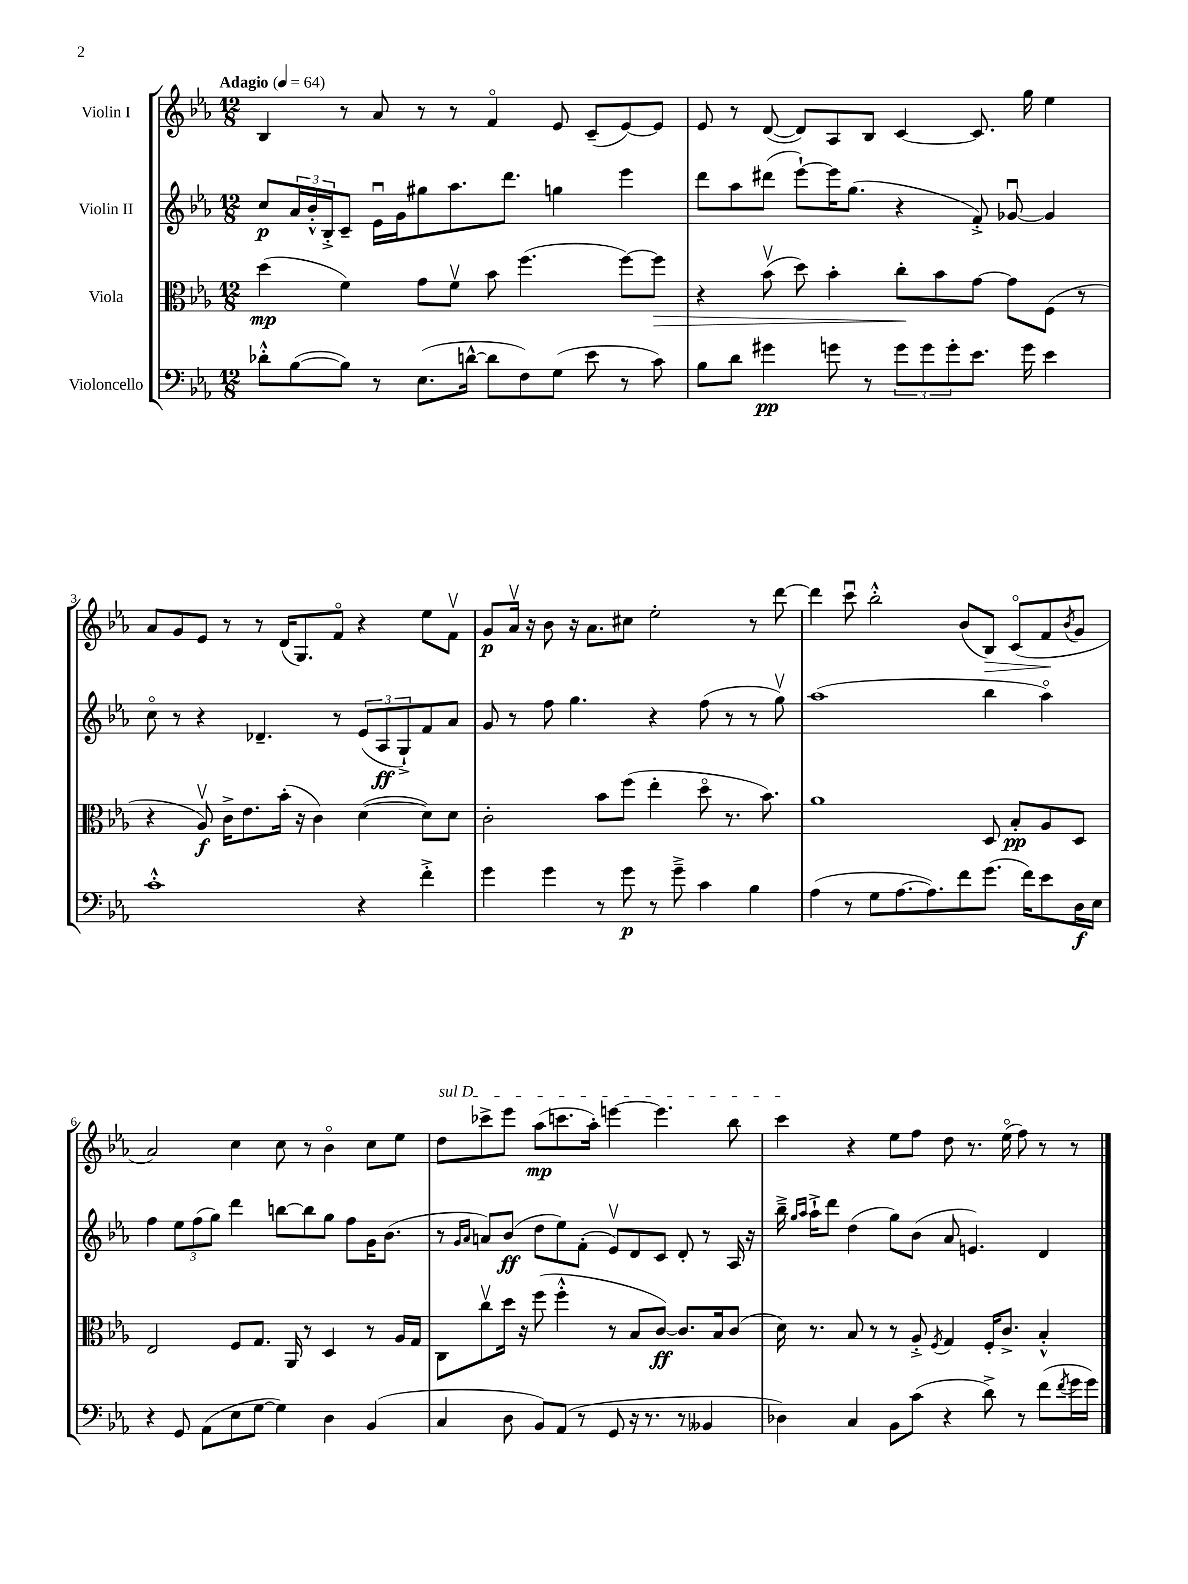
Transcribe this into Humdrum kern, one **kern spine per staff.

**kern	**kern	**kern	**kern
*staff4	*staff3	*staff2	*staff1
*clefF4	*clefC3	*clefG2	*clefG2
*k[b-e-a-]	*k[b-e-a-]	*k[b-e-a-]	*k[b-e-a-]
*M12/8	*M12/8	*M12/8	*M12/8
*MM64	*MM64	*MM64	*MM64
8d-'^^	(4dd	8cc	4B-
([8B-	.	24a-	.
.	.	24b-'^^	.
.	.	24B-'^	.
8B-])	4f)	8c~	8r
8r	.	16e-u	8a-
.	.	16g	.
(8.E-	8g	8gg#	8r
.	8fv	8.aa-	8r
[16d^^	.	.	.
8d]	8b-	.	4fo
.	.	8.ddd	.
8F)	(4.ff	.	.
(8G	.	4gg	8e-
8e-	.	.	(8c~
8r	[8ff)	4eee-	[8e-)
8c)	8ff]	.	8e-]
=	=	=	=
8B-	4r	8ddd	8e-
8d	.	8aa-	8r
4g#	(8b-v	(8ddd#	([8d
.	8dd)	[8eee-`)	8d])
8g	4b-'	16eee-]	8A-
.	.	(8.gg	.
8r	.	.	8B-
12g	8cc'	4r	[4c
12g	.	.	.
.	8b-	.	.
12g'	.	.	.
8.e-	[8g	8f'^)	8.c]
.	8g]	[8g-u	.
16g	.	.	16gg
4e-	(8F	4g-]	4ee-
.	8r	.	.
=	=	=	=
1c'^^	4r	8cco	8a-
.	.	8r	8g
.	8A-v)	4r	8e-
.	16c^	.	8r
.	8.e-	.	.
.	.	4.d-~	8r
.	(16b-'	.	(16d
.	16r	.	8.G)
.	4c)	.	.
.	.	8r	8fo
4r	([4d	(12e-	4r
.	.	12A-	.
.	.	12G`^)	.
4f'^	8d])	8f	8ee-
.	8d	8a-	8fv
=	=	=	=
4g	2c'	8g	8g
.	.	8r	16a-v
.	.	.	16r
4g	.	8ff	8b-
.	.	4.gg	16r
.	.	.	8.a-
8r	8b-	.	.
8g	(8ff	.	8cc#
8r	4ee-'	4r	2ee-'
8g~^	.	.	.
4c	8ddo	(8ff	.
.	8.r	8r	.
4B-	.	8r	8r
.	8.b-)	.	.
.	.	8ggv)	[8ddd
=	=	=	=
(4A-	1a-	(1aa-	4ddd]
8r	.	.	8cccu
8G	.	.	2bb-'^^
[8.A-	.	.	.
8.A-])	.	.	.
8f	.	.	(8b-
(8.g	8D	4bb-	8B-)
.	8B-'	.	(8co
16f)	.	.	.
8e-	8A-	4aa-o)	8f
.	.	.	8qb-
16D	8D	.	8g
16E-	.	.	.
=	=	=	=
4r	2E-	4ff	2a-)
8GG	.	12ee-	.
.	.	(12ff	.
(8AA-	.	.	.
.	.	12gg)	.
8E-	8F	4ddd	4cc
[8G	8.G	.	.
4G])	.	[8bb	8cc
.	16AA-	.	.
.	8r	8bb]	8r
4D	4D	8gg	4b-o
.	.	8ff	.
(4BB-	8r	16g	8cc
.	.	(8.b-	.
.	16A-	.	8ee-
.	16G	.	.
=	=	=	=
4C	8C	8r	8dd
.	.	16qqg	.
.	.	16qqa-	.
.	8ccv	8a)	8ccc-^
8D	16dd	(8b-	8eee-
.	16r	.	.
8BB-)	(8ff	8dd	(8aa-
(8AA-	4ff'^^	8ee-)	8.ccc
8r	.	(8f'	.
.	.	.	16aa-')
8GG	8r	8e-v)	[4eee
16r	8B-	8d	.
8.r	.	.	.
.	[8c)	8c	4.eee]
8r	8.c]	8d'	.
4BB--	.	8r	.
.	16B-	.	.
.	(8c	16A-	8bb-
.	.	16r	.
=	=	=	=
4D-)	16d)	16bb-~^	4ccc
.	.	16qqgg	.
.	.	16qqaa-	.
.	8.r	16aa-`^	.
.	.	8ddd	.
4C	8B-	(4dd	4r
.	8r	.	.
8BB-	8r	8gg)	8ee-
(8c	8A-'^	(8b-	8ff
.	8qF	.	.
4r	4G	8a-	8dd
.	.	4.e)	8.r
8d^)	16F'	.	.
.	8.c^	.	(16ee-o
8r	.	.	8ff)
(8f	4B-'^^	4d	8r
8qf	.	.	.
16g	.	.	8r
16g)	.	.	.
==	==	==	==
*-	*-	*-	*-
